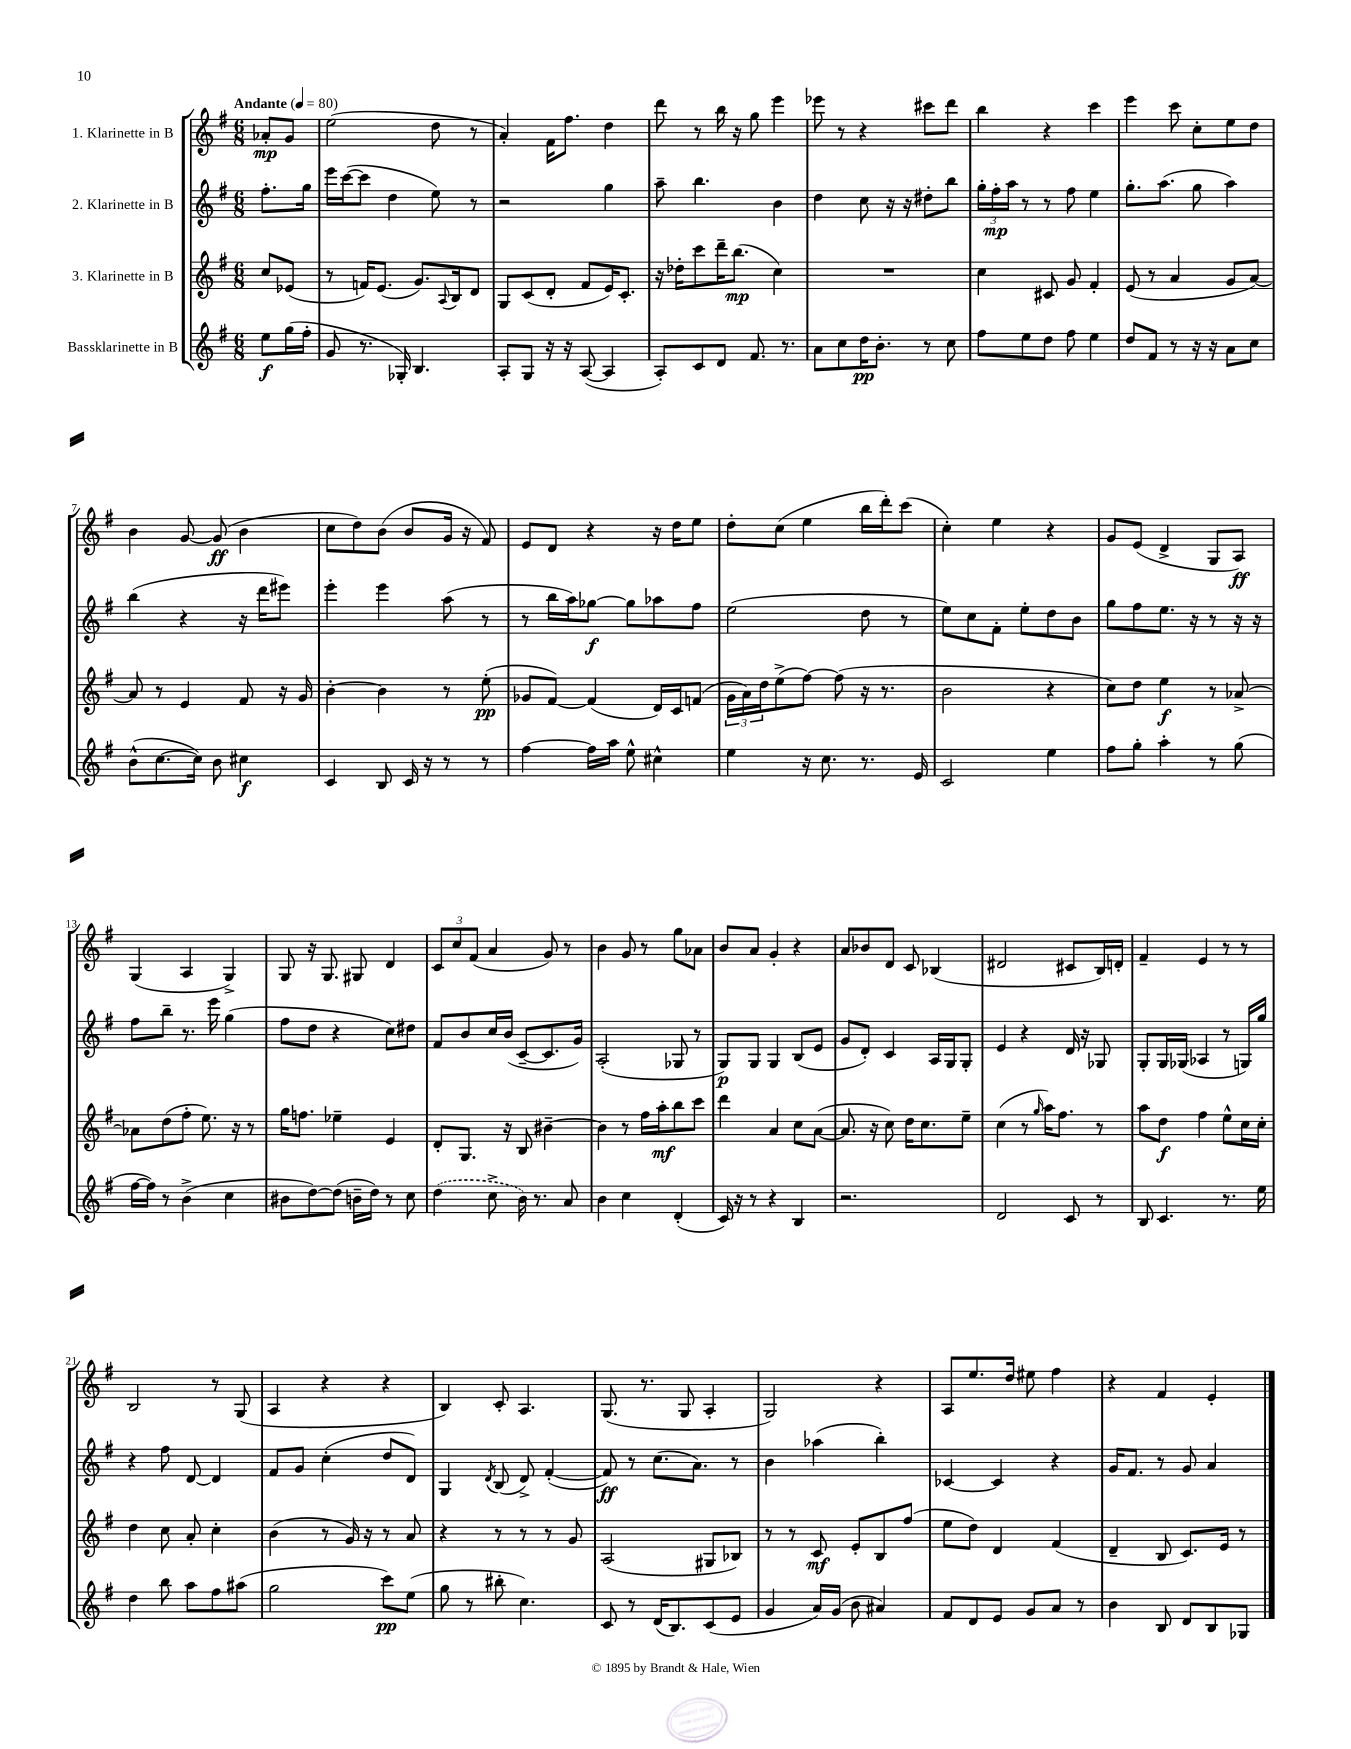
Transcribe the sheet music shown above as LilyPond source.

<<
\new StaffGroup <<
\new Staff = "s0" \with { instrumentName = "1. Klarinette in B" } {
    \clef treble \key g \major \numericTimeSignature \time 6/8 \partial 4 \tempo "Andante" 4 = 80
    aes'8-.\mp g'8 |
    e''2( d''8 r8 |
    a'4-.) fis'16 fis''8. d''4 |
    d'''8 r8 b''16 r16 g''8 e'''4 |
    ees'''8 r8 r4 cis'''8 d'''8 |
    b''4 r4 c'''4 |
    e'''4 c'''8 c''8-. e''8 d''8 |
    b'4 g'8~ g'8\ff( b'4 |
    c''8 d''8) b'8( b'8 g'16 r16 fis'8) |
    e'8 d'8 r4 r16 d''16 e''8 |
    d''8-. c''8( e''4 b''16 d'''16-.) c'''8( |
    c''4-.) e''4 r4 |
    g'8 e'8( d'4-> g8 a8\ff) |
    g4( a4 g4->) |
    g8 r16 g8. gis8 d'4 |
    \tuplet 3/2 { c'8 c''8 fis'8( } a'4 g'8) r8 |
    b'4 g'8 r8 g''8 aes'8 |
    b'8 a'8 g'4-. r4 |
    a'8 bes'8 d'8 c'8 bes4( |
    dis'2 cis'8 b16) d'16-. |
    fis'4-- e'4 r8 r8 |
    b2 r8 g8( |
    a4 r4 r4 |
    b4) c'8-. a4. |
    g8.( r8. g8 a4-. |
    g2) r4 |
    a8 e''8. d''16 eis''8 fis''4 |
    r4 fis'4 e'4-. \bar "|." |
}
\new Staff = "s1" \with { instrumentName = "2. Klarinette in B" } {
    \clef treble \key g \major \numericTimeSignature \time 6/8 \partial 4
    fis''8.-. g''16 |
    e'''16 c'''16~( c'''8 d''4 e''8) r8 |
    r2 g''4 |
    a''8-- b''4. b'4 |
    d''4 c''8 r16 r16 dis''8-. b''8 |
    \tuplet 3/2 { g''16-. fis''16-.\mp a''16 } r8 r8 fis''8 e''4 |
    g''8.-. a''8.( g''8 a''4) |
    b''4( r4 r16 d'''16 eis'''8) |
    e'''4-. e'''4 a''8( r8 |
    r8 b''16 a''16) ges''8~\f ges''8 aes''8 fis''8 |
    e''2( d''8 r8 |
    e''8) c''8 fis'8-. e''8-. d''8 b'8 |
    g''8 fis''8 e''8. r16 r8 r16 r16 |
    fis''8 b''8-- r8. e'''16 g''4( |
    fis''8 d''8 r4 c''8) dis''8 |
    fis'8 b'8 c''16 b'16( c'8~-- c'8. g'16) |
    a2-.( ges8 r8 |
    g8\p) g8 g4 b8( e'8 |
    g'8 d'8-.) c'4 a16 g16 g8-. |
    e'4 r4 d'16 r16 ges8 |
    g8-. g16 ges16( aes4 r8 g16) g''16 |
    r4 fis''8 d'8~ d'4 |
    fis'8 g'8 c''4-.( d''8 d'8) |
    g4 \acciaccatura { d'8 } b8( d'8->) fis'4~-.( |
    fis'8\ff) r8 c''8.( a'8.) r8 |
    b'4 aes''4( b''4-.) |
    ces'4~ ces'4 r4 |
    g'16 fis'8. r8 g'8 a'4 \bar "|." |
}
\new Staff = "s2" \with { instrumentName = "3. Klarinette in B" } {
    \clef treble \key g \major \numericTimeSignature \time 6/8 \partial 4
    c''8 ees'8( |
    r8 f'16) e'8.( g'8.) \appoggiatura { a8 } b16 d'8 |
    g8 c'8( d'8-. fis'8 e'16) c'8.-. |
    r16 des''16-. c'''8 d'''16-- b''8.\mp( c''4) |
    R2. |
    c''4 cis'8 g'8 fis'4-. |
    e'8( r8 a'4 g'8 a'8~) |
    a'8 r8 e'4 fis'8 r16 g'16 |
    b'4~-. b'4 r8 e''8-.\pp( |
    ges'8 fis'8~) fis'4( d'16) c'16 f'8( |
    \tuplet 3/2 { g'16 a'16) d''16 } e''8->( fis''8~) fis''8( r16 r8. |
    b'2 r4 |
    c''8) d''8 e''4\f r8 aes'8~-> |
    aes'8 d''8( fis''8-. e''8.) r16 r8 |
    g''16 f''8. ees''4-- e'4 |
    d'8-. g8. r16 b8 bis'4~-- |
    bis'4 r8 fis''16 a''16-.\mf b''8 c'''8 |
    d'''4 a'4 c''8 a'8~( |
    a'8. r16 c''8) d''16 c''8. e''8-- |
    c''4( r8 \grace { g''16 } a''16) fis''8. r8 |
    a''8 d''8\f fis''4 e''8-^ c''16 c''16-. |
    d''4 c''8 a'8-. c''4-. |
    b'4( r8 g'16) r16 r8 a'8 |
    r4 r8 r8 r8 g'8 |
    a2( gis8 bes8) |
    r8 r8 c'8\mf e'8-. b8 fis''8( |
    e''8 d''8) d'4 fis'4( |
    d'4-- b8 c'8.) e'16 r8 \bar "|." |
}
\new Staff = "s3" \with { instrumentName = "Bassklarinette in B" } {
    \clef treble \key g \major \numericTimeSignature \time 6/8 \partial 4
    e''8\f g''16( fis''16-. |
    g'8 r8. ges16-.) b4. |
    a8-. g8 r16 r16 a8~( a4 |
    a8-.) c'8 d'8 fis'8. r8. |
    a'8 c''8 d''16\pp b'8.-. r8 c''8 |
    fis''8 e''8 d''8 fis''8 e''4 |
    d''8 fis'8 r8 r16 r16 a'8 c''8 |
    b'8-^( c''8.~ c''16) b'8 cis''4\f |
    c'4 b8 c'16 r16 r8 r8 |
    fis''4~ fis''16 a''16 e''8-^ cis''4-^ |
    e''4 r16 c''8. r8. e'16 |
    c'2 e''4 |
    fis''8 g''8-. a''4-. r8 g''8( |
    fis''16~ fis''16) r8 b'4->( c''4 |
    bis'8 d''8~) d''8( b'16-- d''16) r8 c''8 |
    \once \slurDashed d''4( c''8-> b'16) r8. a'8 |
    b'4 c''4 d'4-.( |
    c'16) r16 r8 r4 b4 |
    r2. |
    d'2 c'8 r8 |
    b8 c'4. r8. e''16 |
    d''4 b''8 a''8 fis''8 ais''8( |
    g''2 c'''8\pp) e''8( |
    g''8 r8 bis''8-. c''4.) |
    c'8 r8 d'16( b8.) c'8( e'8 |
    g'4 a'16) g'16( b'8 ais'4) |
    fis'8 d'8 e'8 g'8 a'8 r8 |
    b'4 b8 d'8 b8 ges8 \bar "|." |
}
>>
>>
